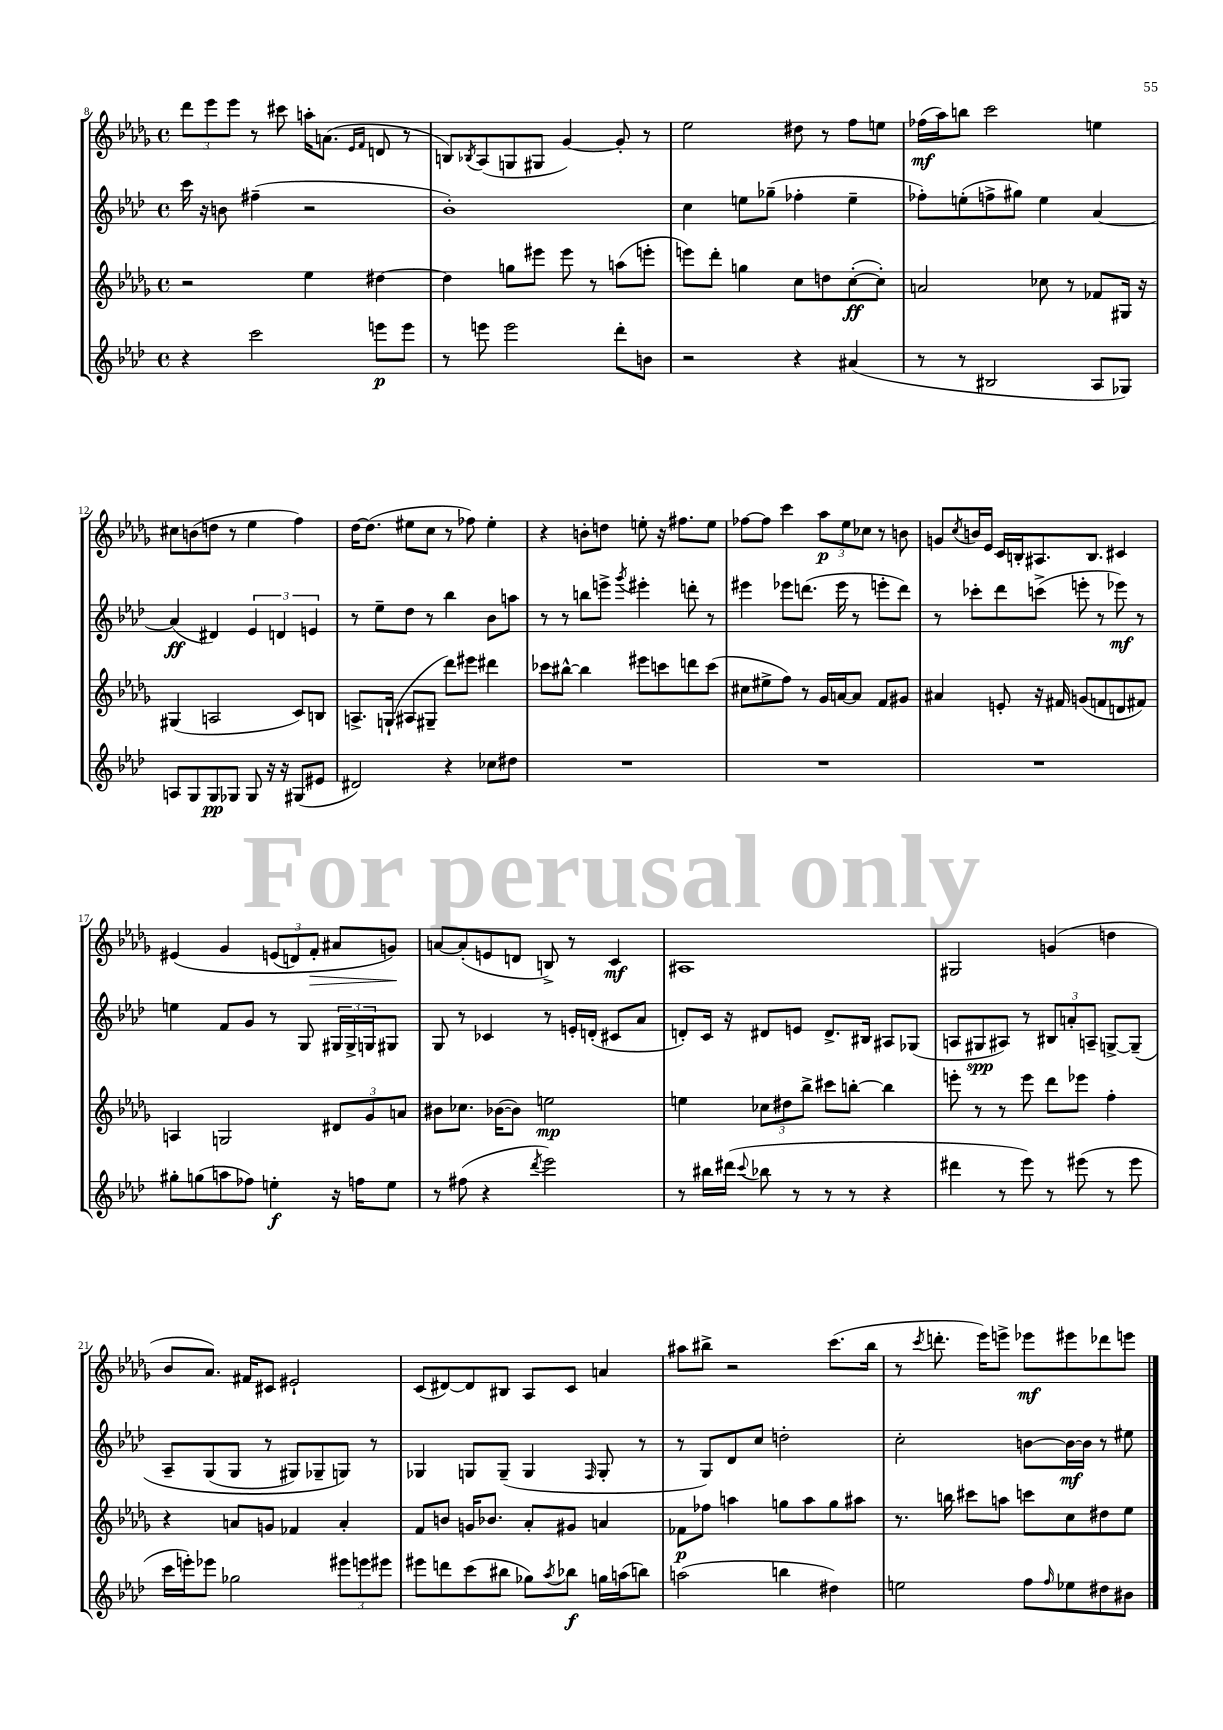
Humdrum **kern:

**kern	**dynam	**kern	**dynam	**kern	**dynam	**kern	**dynam
*part4	*part4	*part3	*part3	*part2	*part2	*part1	*part1
*staff4	*staff4	*staff3	*staff3	*staff2	*staff2	*staff1	*staff1
*clefG2	*	*clefG2	*	*clefG2	*	*clefG2	*
*k[b-e-a-d-]	*	*k[b-e-a-d-g-]	*	*k[b-e-a-d-]	*	*k[b-e-a-d-g-]	*
*M4/4	*	*M4/4	*	*M4/4	*	*M4/4	*
*met(c)	*	*met(c)	*	*met(c)	*	*met(c)	*
=8	=8	=8	=8	=8	=8	=8	=8
4r	.	2r	.	16ccc\	.	12ddd-\L	.
.	.	.	.	16r	.	.	.
.	.	.	.	.	.	12eee-\	.
.	.	.	.	8bn\	.	.	.
.	.	.	.	.	.	12eee-\J	.
2ccc\	.	.	.	(4ff#X~\	.	8r	.
.	.	.	.	.	.	8ccc#X\	.
.	.	4ee-\	.	2r	.	16aan'\KL	.
.	.	.	.	.	.	(8.an\J	.
.	.	.	.	.	.	16qqe-/LL	.
.	.	.	.	.	.	16qqf/JJ	.
8eeen\L	p	[4dd#X\	.	.	.	8dn/	.
8eee\J	.	.	.	.	.	8r	.
=9	=9	=9	=9	=9	=9	=9	=9
8r	.	4dd#\]	.	1b-')	.	8Bn/L)	.
.	.	.	.	.	.	8qB-X/	.
8eeen\	.	.	.	.	.	(8A-/	.
2eee\	.	8ggn\L	.	.	.	8Gn/	.
.	.	8eee#X\J	.	.	.	8G#X/J	.
.	.	8eee#\	.	.	.	[4g-/)	.
.	.	8r	.	.	.	.	.
8ddd-'\L	.	(8aan\L	.	.	.	8g-'/]	.
8bn\J	.	8eeen'\J	.	.	.	8r	.
=10	=10	=10	=10	=10	=10	=10	=10
2r	.	8eeen\L)	.	4cc\	.	2ee-\	.
.	.	8ddd-'\J	.	.	.	.	.
.	.	4ggn\	.	8een\L	.	.	.
.	.	.	.	(8gg-X~\J	.	.	.
4r	.	8cc\L	.	4ff-X'\	.	8dd#X\	.
.	.	8ddn\	.	.	.	8r	.
(4a#X/	.	([8cc'\	ff	4ee~\	.	8ff\L	.
.	.	8cc'\J])	.	.	.	8een\J	.
=11	=11	=11	=11	=11	=11	=11	=11
8r	.	2an/	.	8ff-X'\L)	.	(16ff-X\LL	mf
.	.	.	.	.	.	16aa-\J)	.
8r	.	.	.	(8een'\	.	8bbn\J	.
2B#X/	.	.	.	8ffn^\	.	2ccc\	.
.	.	.	.	8gg#X\J)	.	.	.
.	.	8cc-X\	.	4ee\	.	.	.
.	.	8r	.	.	.	.	.
8A-/L	.	8f-X/L	.	[4a-/	.	4een\	.
8G-X/J)	.	16G#X/Jk	.	.	.	.	.
.	.	16r	.	.	.	.	.
!!LO:LB:g=z
=12	=12	=12	=12	=12	=12	=12	=12
8An/L	.	(4G#X/	.	(4a-/]	ff	8cc#X\L	.
8G/	.	.	.	.	.	(8bn\	.
8G/	pp	2An/	.	4d#X/)	.	8ddn\J	.
8G-X/J	.	.	.	.	.	8r	.
8G-/	.	.	.	6e-/	.	4ee-\	.
16r	.	.	.	.	.	.	.
.	.	.	.	6dn/	.	.	.
16r	.	.	.	.	.	.	.
(8G#X/L	.	8c/L)	.	.	.	4ff\)	.
.	.	.	.	6en/	.	.	.
8e#X/J	.	8Bn/J	.	.	.	.	.
=13	=13	=13	=13	=13	=13	=13	=13
2d#X/)	.	8.An^/L	.	8r	.	[16dd-\KL	.
.	.	.	.	.	.	(8.dd-\J]	.
.	.	.	.	8ee-~\L	.	.	.
.	.	(16Gn`/Jk	.	.	.	.	.
.	.	8A#X/L	.	8dd-\J	.	8ee#X\L	.
.	.	8G#X~/J	.	8r	.	8cc\J	.
4r	.	8ddd-\L)	.	4bb-\	.	8r	.
.	.	8eee#X\J	.	.	.	8ff-X\)	.
8cc-X\L	.	4ddd#X\	.	8b-\L	.	4ee#'\	.
8dd#X\J	.	.	.	8aan\J	.	.	.
=14	=14	=14	=14	=14	=14	=14	=14
1r	.	8ccc-X\L	.	8r	.	4r	.
.	.	[8bb#X^^\J	.	8r	.	.	.
.	.	4bb#\]	.	8bbn\L	.	8bn'\L	.
.	.	.	.	8eeen^\J	.	8ddn\J	.
.	.	.	.	8qggg/	.	.	.
.	.	8eee#X\L	.	4eee#X'\	.	8een'\	.
.	.	8cccn\	.	.	.	16r	.
.	.	.	.	.	.	8.ff#X\L	.
.	.	8dddn\	.	8dddn'\	.	.	.
.	.	(8ccc\J	.	8r	.	8ee\J	.
=15	=15	=15	=15	=15	=15	=15	=15
1r	.	8cc#X\L	.	4eee#X\	.	[8ff-X\L	.
.	.	8ee#X^\	.	.	.	8ff-\J]	.
.	.	8ff\J)	.	8eee-X\L	.	4ccc\	.
.	.	8r	.	(8.dddn\J	.	.	.
.	.	16g-/LL	.	.	.	12aa-\L	p
.	.	[16an/J	.	16eee-\	.	.	.
.	.	.	.	.	.	12ee-\	.
.	.	8a/J]	.	8r	.	.	.
.	.	.	.	.	.	12cc-X\J	.
.	.	8f/L	.	8eeen'\L	.	8r	.
.	.	8g#X/J	.	8ddd\J)	.	8bn\	.
=16	=16	=16	=16	=16	=16	=16	=16
1r	.	4a#X/	.	8r	.	8gn/L	.
.	.	.	.	.	.	8qcc/	.
.	.	.	.	8ccc-X'\L	.	16bn/L	.
.	.	.	.	.	.	16e-/JJ	.
.	.	8en'/	.	8ddd-\	.	16c/LL	.
.	.	.	.	.	.	16Bn'/J	.
.	.	16r	.	(8cccn^\J	.	8.A#X/	.
.	.	16f#X/	.	.	.	.	.
.	.	(8gn/L	.	8eeen'\	.	.	.
.	.	.	.	.	.	8.B/J	.
.	.	8fn/	.	8r	.	.	.
.	.	8dn/	.	8eee-X\)	mf	4c#X/	.
.	.	8f#X/J)	.	8r	.	.	.
!!LO:LB:g=z
=17	=17	=17	=17	=17	=17	=17	=17
8gg#X'\L	.	4An/	.	4een\	.	(4e#X/	.
(8ggn\	.	.	.	.	.	.	.
8aan\	.	2Gn/	.	8f/L	.	4g-/	.
8ff-X\J)	.	.	.	8g/J	.	.	.
4een'\	f	.	.	8r	.	(12en/L	.
.	.	.	.	.	.	12dn/)	.
.	.	.	.	8G/	.	.	.
!	!	!	!	!	!	!	!LO:HP:b
.	.	.	.	.	.	12f'/J	>
16r	.	12d#X/L	.	24G#X/LL	.	8a#X/L	.
.	.	.	.	24G#^/	.	.	.
16ffn\KL	.	.	.	.	.	.	.
.	.	12g-/	.	24Gn/J	.	.	.
8ee\J	.	.	.	8G#X/J	.	8gn/J)	.
.	.	12an/J	.	.	.	.	.
.	.	.	.	.	.	.	]
=18	=18	=18	=18	=18	=18	=18	=18
8r	.	8b#X\L	.	8G/	.	[8an/L	.
(8ff#X\	.	8.cc-X\J	.	8r	.	(8a'/]	.
4r	.	.	.	4c-X/	.	8en/	.
.	.	([16b-X\KL	.	.	.	.	.
.	.	8b-\J])	.	.	.	8dn/J	.
8qddd-/	.	.	.	.	.	.	.
2eee-\)	.	2een\	mp	8r	.	8Bn^/)	.
.	.	.	.	16en'/LL	.	8r	.
.	.	.	.	(16dn'/JJ	.	.	.
.	.	.	.	8c#X/L	.	4c/	mf
.	.	.	.	8a-/J	.	.	.
=19	=19	=19	=19	=19	=19	=19	=19
8r	.	4een\	.	8dn'/L)	.	1A#X	.
16bb#X\LL	.	.	.	16c/Jk	.	.	.
(16ddd#X\JJ	.	.	.	16r	.	.	.
8qqccc/	.	.	.	.	.	.	.
8bb-X\	.	12cc-X\L	.	8d#X/L	.	.	.
.	.	12dd#X\	.	.	.	.	.
8r	.	.	.	8en/J	.	.	.
.	.	12bb-^\J	.	.	.	.	.
8r	.	8ccc#X\L	.	8.d#^/L	.	.	.
8r	.	[8bbn'\J	.	.	.	.	.
.	.	.	.	16B#X/Jk	.	.	.
4r	.	4bb\]	.	8A#X/L	.	.	.
.	.	.	.	(8G-X/J	.	.	.
=20	=20	=20	=20	=20	=20	=20	=20
4ddd#X\	.	8eeen'\	.	8An/L	.	2G#X/	.
.	.	8r	.	8G#X/	spp	.	.
8r	.	8r	.	8A#X/J)	.	.	.
8eee-\)	.	8eee\	.	8r	.	.	.
8r	.	8ddd-\L	.	12B#X/L	.	(4gn/	.
.	.	.	.	12an'/	.	.	.
(8eee#X\	.	8eee-X\J	.	.	.	.	.
.	.	.	.	12An~/J	.	.	.
8r	.	4ff'\	.	[8Gn^/L	.	4ddn\	.
8eee#\	.	.	.	(8G~/J]	.	.	.
!!LO:LB:g=z
=21	=21	=21	=21	=21	=21	=21	=21
16ccc\LL	.	4r	.	8A-~/L	.	8b-/L	.
16eeen'\J)	.	.	.	.	.	.	.
8eee-X\J	.	.	.	(8G/	.	8.a-/J)	.
2gg-X\	.	8an/L	.	8G/J	.	.	.
.	.	.	.	.	.	16f#X/KL	.
.	.	8gn/J	.	8r	.	8c#X/J	.
.	.	4f-X/	.	8G#X/L)	.	2e#X`/	.
.	.	.	.	8G-X~/	.	.	.
12eee#X\L	.	4a'/	.	8Gn/J)	.	.	.
12eeen\	.	.	.	.	.	.	.
.	.	.	.	8r	.	.	.
12eee#X\J	.	.	.	.	.	.	.
=22	=22	=22	=22	=22	=22	=22	=22
8eee#X\L	.	8f/L	.	4G-X/	.	(8c/L	.
8dddn\	.	8bn/J	.	.	.	[8d#X/)	.
(8ccc\	.	16gn/KL	.	8Gn/L	.	8d#/]	.
.	.	8.b-X/J	.	.	.	.	.
8bb#X\J	.	.	.	(8G~/J	.	8B#X/J	.
8gg-X\L)	.	8a-'/L	.	4G/	.	8A-/L	.
8qaa-/	.	.	.	.	.	.	.
8bb-X\J	f	8g#X/J	.	.	.	8c/J	.
.	.	.	.	16qqF/	.	.	.
16ggn\LL	.	4an/	.	8G'/	.	4an/	.
(16aan\J	.	.	.	.	.	.	.
8bbn\J)	.	.	.	8r	.	.	.
=23	=23	=23	=23	=23	=23	=23	=23
(2aan\	.	8f-X\L	p	8r	.	8aa#X\L	.
.	.	8ff-X\J	.	8G/L)	.	8bb#X^\J	.
.	.	4aan\	.	8d-/	.	2r	.
.	.	.	.	8cc/J	.	.	.
4bbn\	.	8ggn\L	.	2ddn'\	.	.	.
.	.	8aa\	.	.	.	.	.
4dd#X\)	.	8gg\	.	.	.	(8.ccc\L	.
.	.	8aa#X\J	.	.	.	.	.
.	.	.	.	.	.	16bb#\Jk	.
=24	=24	=24	=24	=24	=24	=24	=24
2een\	.	8.r	.	2cc'\	.	8r	.
.	.	.	.	.	.	8qccc/	.
.	.	.	.	.	.	8.dddn'\	.
.	.	16bbn\	.	.	.	.	.
.	.	8ccc#X\L	.	.	.	.	.
.	.	.	.	.	.	16eee-\KL)	.
.	.	8aan\J	.	.	.	8eeen^\J	.
8ff\L	.	8cccn\L	.	[8bn\L	.	8eee-X\L	mf
16qqff/	.	.	.	.	.	.	.
8ee-X\	.	8cc\	.	16b\L_	mf	8eee#X\	.
.	.	.	.	16b\JJ]	.	.	.
8dd#X\	.	8dd#X\	.	8r	.	8ddd-X\	.
8b#X\J	.	8ee-\J	.	8ee#X\	.	8eeen\J	.
==	==	==	==	==	==	==	==
*-	*-	*-	*-	*-	*-	*-	*-
